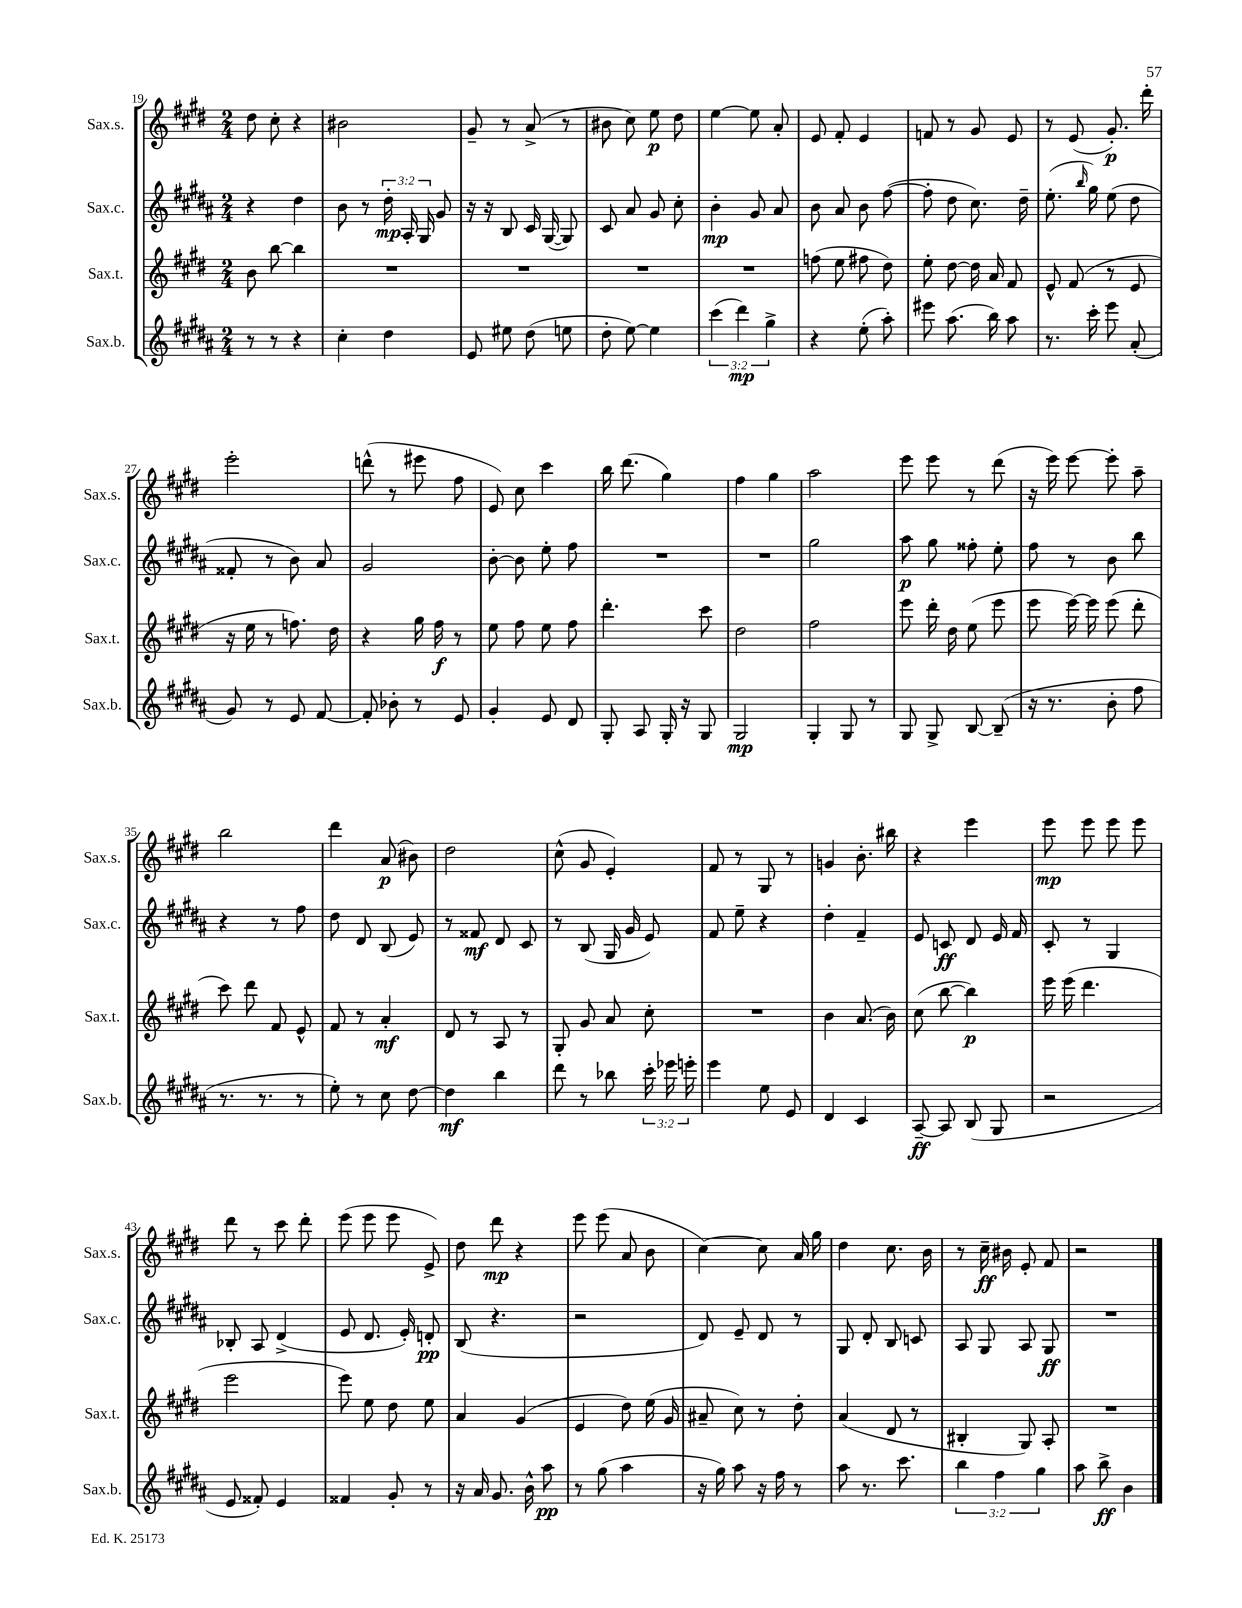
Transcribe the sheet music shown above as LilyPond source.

<<
\new StaffGroup <<
\new Staff = "s0" \with { instrumentName = "Sax.s." shortInstrumentName = "Sax.s." } {
    \clef treble \key e \major \numericTimeSignature \time 2/4
    \autoBeamOff dis''8 cis''8-. r4 |
    bis'2 |
    gis'8-- r8 a'8->( r8 |
    bis'8 cis''8) e''8\p dis''8 |
    e''4~ e''8 a'8-. |
    e'8 fis'8-. e'4 |
    f'8 r8 gis'8 e'8 |
    r8 e'8( gis'8.-.\p) dis'''16-. |
    e'''2-. |
    d'''8-^( r8 eis'''8 fis''8 |
    e'8) cis''8 cis'''4 |
    b''16 dis'''8.( gis''4) |
    fis''4 gis''4 |
    a''2 |
    e'''8 e'''8 r8 dis'''8( |
    r16 e'''16) e'''8~ e'''8-. a''8-- |
    b''2 |
    dis'''4 a'8\p( bis'8) |
    dis''2 |
    cis''8-^( gis'8 e'4-.) |
    fis'8 r8 gis8 r8 |
    g'4 b'8.-. bis''16 |
    r4 e'''4 |
    e'''8\mp e'''8 e'''8 e'''8 |
    dis'''8 r8 cis'''8 dis'''8-. |
    e'''8( e'''8 e'''8 e'8->) |
    dis''8 dis'''8\mp r4 |
    e'''8 e'''8( a'8 b'8 |
    cis''4~) cis''8 a'16 gis''16 |
    dis''4 cis''8. b'16 |
    r8 cis''16--\ff bis'16 e'8-. fis'8 |
    r2 \bar "|." |
}
\new Staff = "s1" \with { instrumentName = "Sax.c." shortInstrumentName = "Sax.c." } {
    \clef treble \key b \major \numericTimeSignature \time 2/4 \override Staff.TupletNumber.text = #tuplet-number::calc-fraction-text
    \autoBeamOff r4 dis''4 |
    b'8 r8 \tuplet 3/2 { dis''16-.\mp ais16-. gis16 } gis'8 |
    r16 r16 b8 cis'16 gis16~( gis8) |
    cis'8 ais'8 gis'8 cis''8-. |
    b'4-.\mp gis'8 ais'8 |
    b'8 ais'8 b'8 fis''8~( |
    fis''8-. dis''8 cis''8.) dis''16-- |
    e''8.-.( \grace { b''16 } gis''16) e''8( dis''8 |
    fisis'8-. r8 b'8) ais'8 |
    gis'2 |
    b'8~-. b'8 e''8-. fis''8 |
    R2 |
    R2 |
    gis''2 |
    ais''8\p gis''8 fisis''8-. e''8-. |
    fis''8 r8 b'8 b''8 |
    r4 r8 fis''8 |
    dis''8 dis'8 b8( e'8) |
    r8 fisis'8\mf dis'8 cis'8 |
    r8 b8( gis16 gis'16 e'8) |
    fis'8 e''8-- r4 |
    dis''4-. fis'4-- |
    e'8 c'8\ff dis'8 e'16 fis'16 |
    cis'8-. r8 gis4 |
    bes8-. ais8 dis'4->( |
    e'8 dis'8. e'16-.) d'8-.\pp |
    b8( r4. |
    r2 |
    dis'8) e'8-- dis'8 r8 |
    gis8 dis'8-. b8 c'8 |
    ais8 gis8 ais8 gis8\ff |
    R2 \bar "|." |
}
\new Staff = "s2" \with { instrumentName = "Sax.t." shortInstrumentName = "Sax.t." } {
    \clef treble \key e \major \numericTimeSignature \time 2/4
    \autoBeamOff b'8 b''8~ b''4 |
    R2 |
    R2 |
    R2 |
    R2 |
    f''8( e''8 fis''8 dis''8) |
    e''8-. dis''8~ dis''16 a'16 fis'8 |
    e'8-^ fis'8( r8 e'8 |
    r16 e''16 r8 f''8.) dis''16 |
    r4 gis''16 fis''16\f r8 |
    e''8 fis''8 e''8 fis''8 |
    dis'''4.-. cis'''8 |
    dis''2 |
    fis''2 |
    e'''8 dis'''16-. dis''16 e''8( e'''8 |
    e'''8 e'''16~) e'''16 e'''8( dis'''8-. |
    cis'''8) dis'''8 fis'8 e'8-^ |
    fis'8 r8 a'4-.\mf |
    dis'8 r8 a8 r8 |
    gis8-. gis'8 a'8 cis''8-. |
    R2 |
    b'4 a'8.( b'16) |
    cis''8( b''8~ b''4\p) |
    e'''16 e'''16( dis'''4. |
    e'''2 |
    e'''8) e''8 dis''8 e''8 |
    a'4 gis'4( |
    e'4 dis''8) e''16( gis'16 |
    ais'8-- cis''8) r8 dis''8-. |
    a'4( dis'8 r8 |
    bis4-. gis8) a8-. |
    R2 \bar "|." |
}
\new Staff = "s3" \with { instrumentName = "Sax.b." shortInstrumentName = "Sax.b." } {
    \clef treble \key b \major \numericTimeSignature \time 2/4 \override Staff.TupletNumber.text = #tuplet-number::calc-fraction-text
    \autoBeamOff r8 r8 r4 |
    cis''4-. dis''4 |
    e'8 eis''8 dis''8( e''8 |
    dis''8-. e''8~) e''4 |
    \tuplet 3/2 { cis'''4( dis'''4\mp) gis''4-> } |
    r4 e''8-.( ais''8-.) |
    eis'''8 ais''8.( b''16) ais''8 |
    r8. cis'''16-. e'''8 ais'8-.( |
    gis'8) r8 e'8 fis'8~ |
    fis'8-. bes'8-. r8 e'8 |
    gis'4-. e'8 dis'8 |
    gis8-. ais8 gis16-. r16 gis8 |
    gis2\mp |
    gis4-. gis8 r8 |
    gis8 gis8-> b8~ b8--( |
    r16 r8. b'8-. fis''8 |
    r8. r8. r8 |
    e''8-.) r8 cis''8 dis''8~ |
    dis''4\mf b''4 |
    dis'''8 r8 bes''8 \tuplet 3/2 { cis'''16-. ees'''16 e'''16-. } |
    e'''4 e''8 e'8 |
    dis'4 cis'4 |
    ais8~--\ff ais8 b8( gis8 |
    r2 |
    e'8 fisis'8-.) e'4 |
    fisis'4 gis'8-. r8 |
    r16 ais'16 gis'8. b'16-^ ais''8\pp |
    r8 gis''8( ais''4 |
    r16 gis''16) ais''8 r16 fis''16 r8 |
    ais''8 r8. cis'''8. |
    \tuplet 3/2 { b''4 fis''4 gis''4 } |
    ais''8 b''8->\ff b'4 \bar "|." |
}
>>
>>
\layout { \context { \Score currentBarNumber = #19 } }
